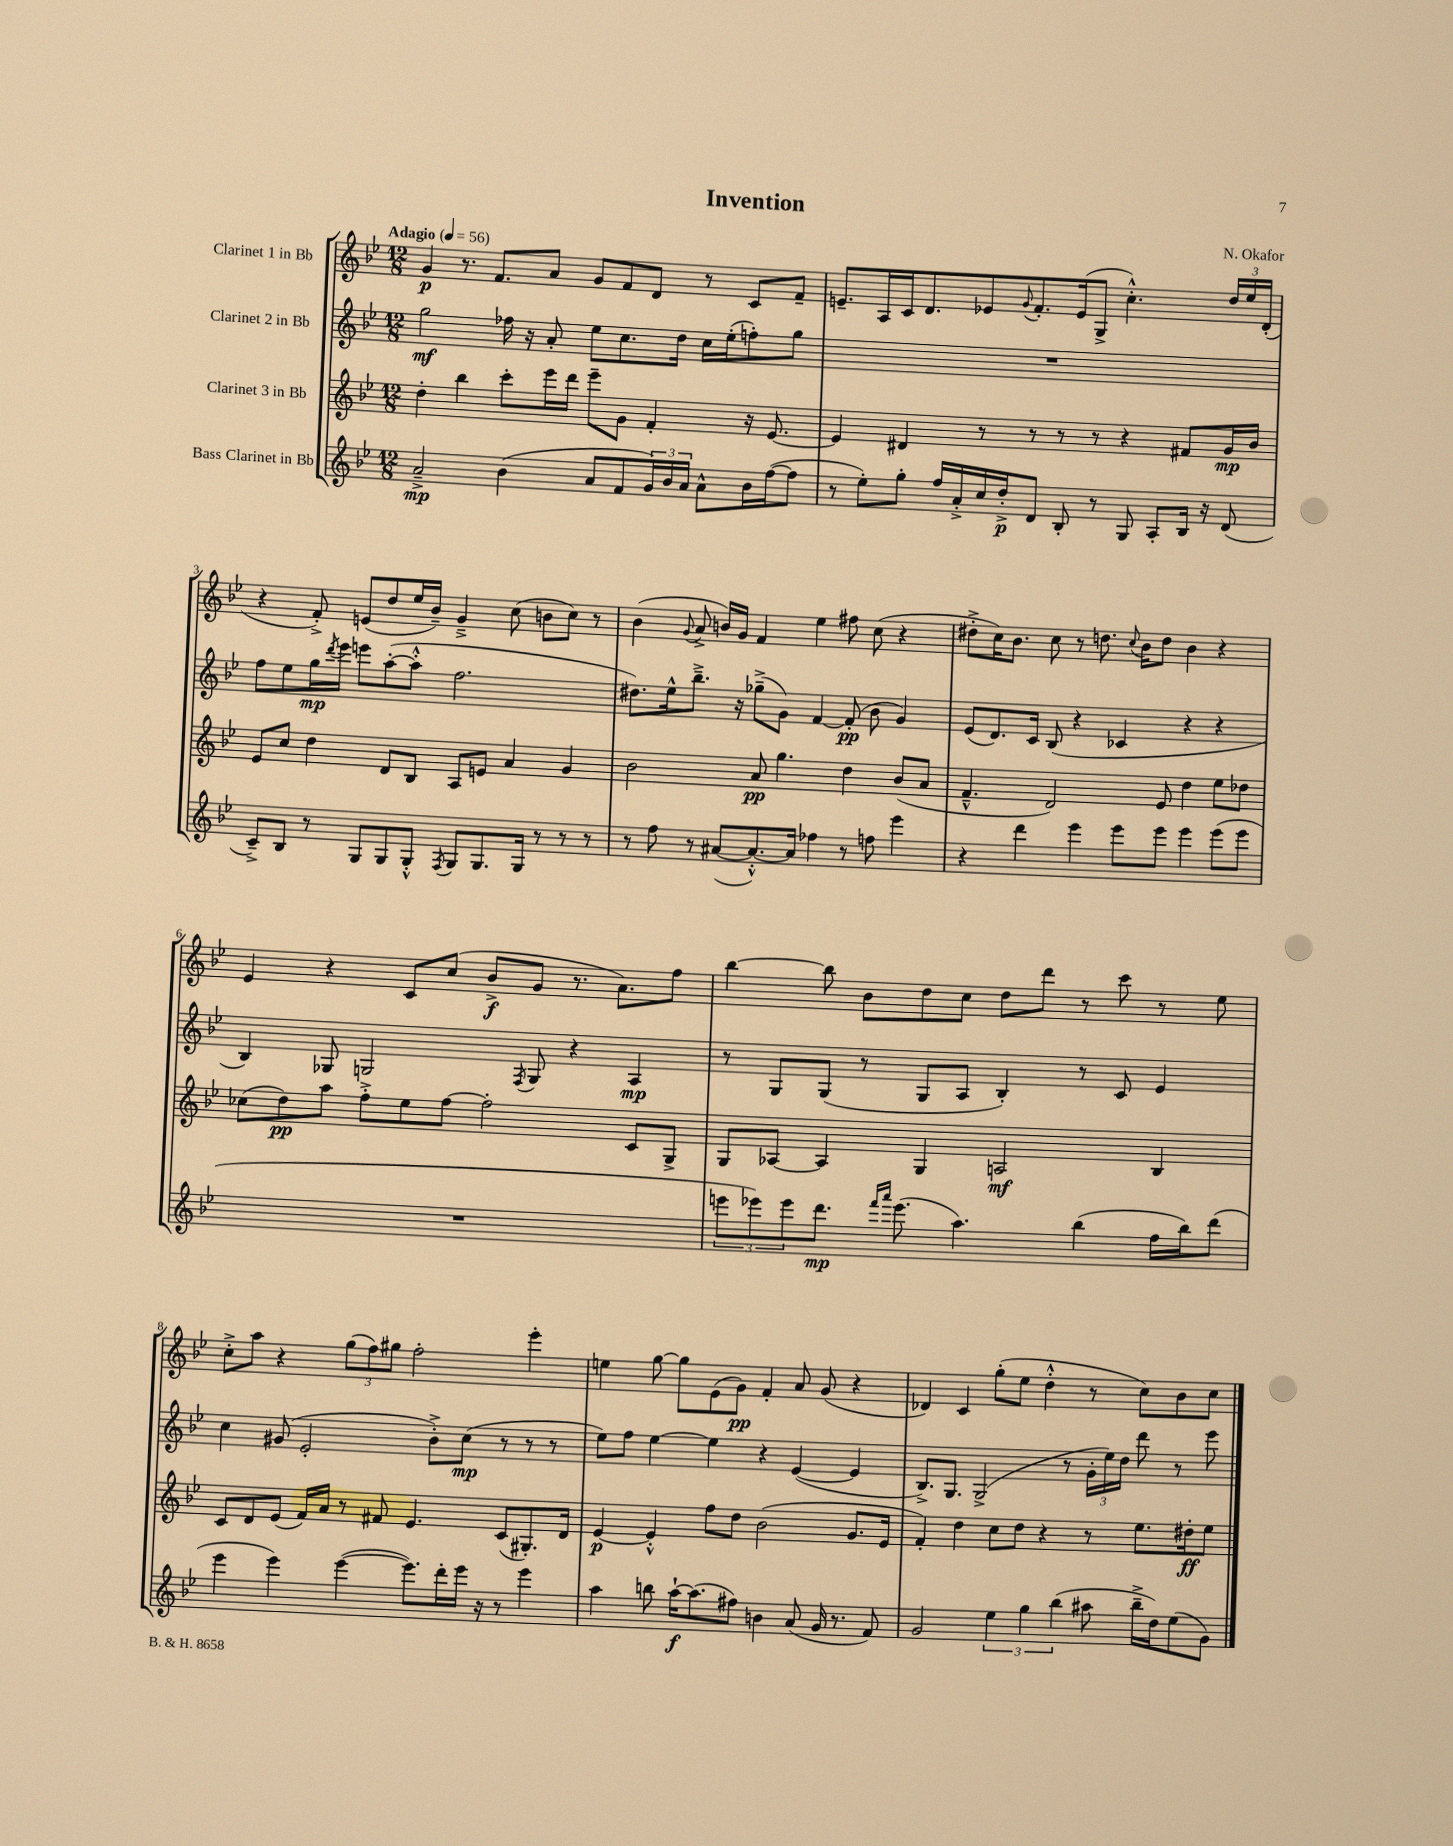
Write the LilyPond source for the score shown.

\header { title = "Invention" composer = "N. Okafor" }
<<
\new StaffGroup <<
\new Staff = "s0" \with { instrumentName = "Clarinet 1 in Bb" } {
    \clef treble \key bes \major \numericTimeSignature \time 12/8 \tempo "Adagio" 4 = 56
    g'4\p r8. f'8. a'8 g'8 f'8 d'8 r8 c'8 f'8-- |
    e'8.-- a16 c'16 d'8. ees'8 \appoggiatura { g'8 } f'8.-. ees'16( g8-> c''4.-.-^) \tuplet 3/2 { d''16 ees''16 d'16-.( } |
    r4 f'8-.->) e'8( d''8 ees''16 bes'16--) g'4---> c''8( b'8 c''8) r8 |
    bes'4( \appoggiatura { g'8 } a'8-> b'16) g'16 f'4 ees''4 fis''8 c''8( r4 |
    dis''8-.-> c''16) bes'8. c''8 r8 d''8. \appoggiatura { c''8 } bes'16 d''8 bes'4 r4 |
    ees'4 r4 c'8 c''8( bes'8->\f g'8 r8. a'8.) f''8 |
    bes''4~ bes''8 bes'8 d''8 c''8 d''8 d'''8 r8 c'''8 r8 ees''8 |
    c''8-.-> a''8 r4 \tuplet 3/2 { g''8( f''8) gis''8 } f''2-. ees'''4-. |
    e''4 g''8~ g''8 ees'8( g'8\pp) f'4-. a'8 g'8( r4 |
    des'4) c'4 g''8-.( ees''8 d''4-.-^ r8 c''8) bes'8 c''8 \bar "|." |
}
\new Staff = "s1" \with { instrumentName = "Clarinet 2 in Bb" } {
    \clef treble \key bes \major \numericTimeSignature \time 12/8
    g''2\mf fes''16 r16 a'8-. ees''8 c''8. d''16 c''16 ees''16-.( f''8-.) g''8 |
    R1. |
    f''8 ees''8 g''16\mp \acciaccatura { d'''8 } ees'''16 e'''8 a''8~-.( a''8-.-^ f''2. |
    dis''8.) ees''16-^ bes''8.---> r16 ges''8--->( g'8) f'4~ f'8-.\pp( bes'8 g'4) |
    ees'8( d'8.) c'16 bes8( r4 ces'4 r4 r4 |
    bes4) ges8 g2 \acciaccatura { f8 } g8 r4 a4\mp |
    r8 g8 g8( r8 g8 a8 bes4-.) r8 c'8 ees'4 |
    c''4 gis'8( ees'2-. bes'8-.->) c''8\mp( r8 r8 r8 |
    ees''8) f''8 ees''4~ ees''4 r4 ees'4~( ees'4 |
    bes8.->) g8. g2->( r8 \tuplet 3/2 { g'16-. ees''16) d''16 } d'''8 r8 ees'''8 \bar "|." |
}
\new Staff = "s2" \with { instrumentName = "Clarinet 3 in Bb" } {
    \clef treble \key bes \major \numericTimeSignature \time 12/8
    d''4-. bes''4 c'''8-. ees'''16 d'''16 ees'''8-- g'8 f'4-. r16 ees'8.~ |
    ees'4 dis'4 r8 r8 r8 r8 r4 fis'8 g'16\mp bes'16 |
    ees'8 c''8 d''4 d'8 bes8 a8 e'8 a'4 g'4 |
    bes'2 a'8\pp g''4. d''4 bes'8( a'8 |
    f'4.---^ d'2) ees'8 d''4 ees''8 des''8 |
    ces''8( d''8\pp) a''8 f''8-.-> ees''8 f''8~ f''2-. c'8 g8-> |
    g8 aes8~ aes4 g4 a2\mf bes4 |
    c'8 d'8 ees'8( f'16) a'16 r8 fis'8 ees'4. c'8( gis8.-.) d'16 |
    ees'4~\p ees'4-.-^ f''8 d''8 bes'2( g'8. ees'16 |
    f'4-.) d''4 c''8 d''8 r4 r8 ees''8. dis''16-.\ff ees''8 \bar "|." |
}
\new Staff = "s3" \with { instrumentName = "Bass Clarinet in Bb" } {
    \clef treble \key bes \major \numericTimeSignature \time 12/8
    a'2--->\mp bes'4( a'8 f'8 \tuplet 3/2 { g'16) bes'16 a'16 } a'8-^ bes'16 f''16~( f''8 |
    r8 ees''8-.) g''8-. f''16 a'16-.-> c''16 d''16-.->\p d'8 bes8-. r8 g8 a8-. bes16 r16 d'8( |
    c'8--->) bes8 r8 g8 g8 g8-.-^ \acciaccatura { f8 } g8 g8. g16 r8 r8 r8 |
    r8 f''8 r8 ais'8~( ais'8.~-.-^) ais'16 fes''4 r8 f''8 ees'''4 |
    r4 d'''4 ees'''4 ees'''8 ees'''8 ees'''4 ees'''8( ees'''8 |
    R1. |
    \tuplet 3/2 { e'''8 ees'''8) ees'''8 } d'''8.\mp \grace { f'''16 a'''16 } ees'''8.( a''4.) bes''4( f''16 bes''16) d'''8( |
    ees'''4 ees'''4) ees'''4~( ees'''8.) d'''16-. ees'''16 r16 r8 ees'''4 |
    a''4 b''8 a''16~-!\f a''8.( fis''8) b'4 a'8( g'16 r8. f'8) |
    g'2 \tuplet 3/2 { ees''4 g''4 bes''4( } ais''8 bes''16---> d''16) ees''8( g'8) \bar "|." |
}
>>
>>
